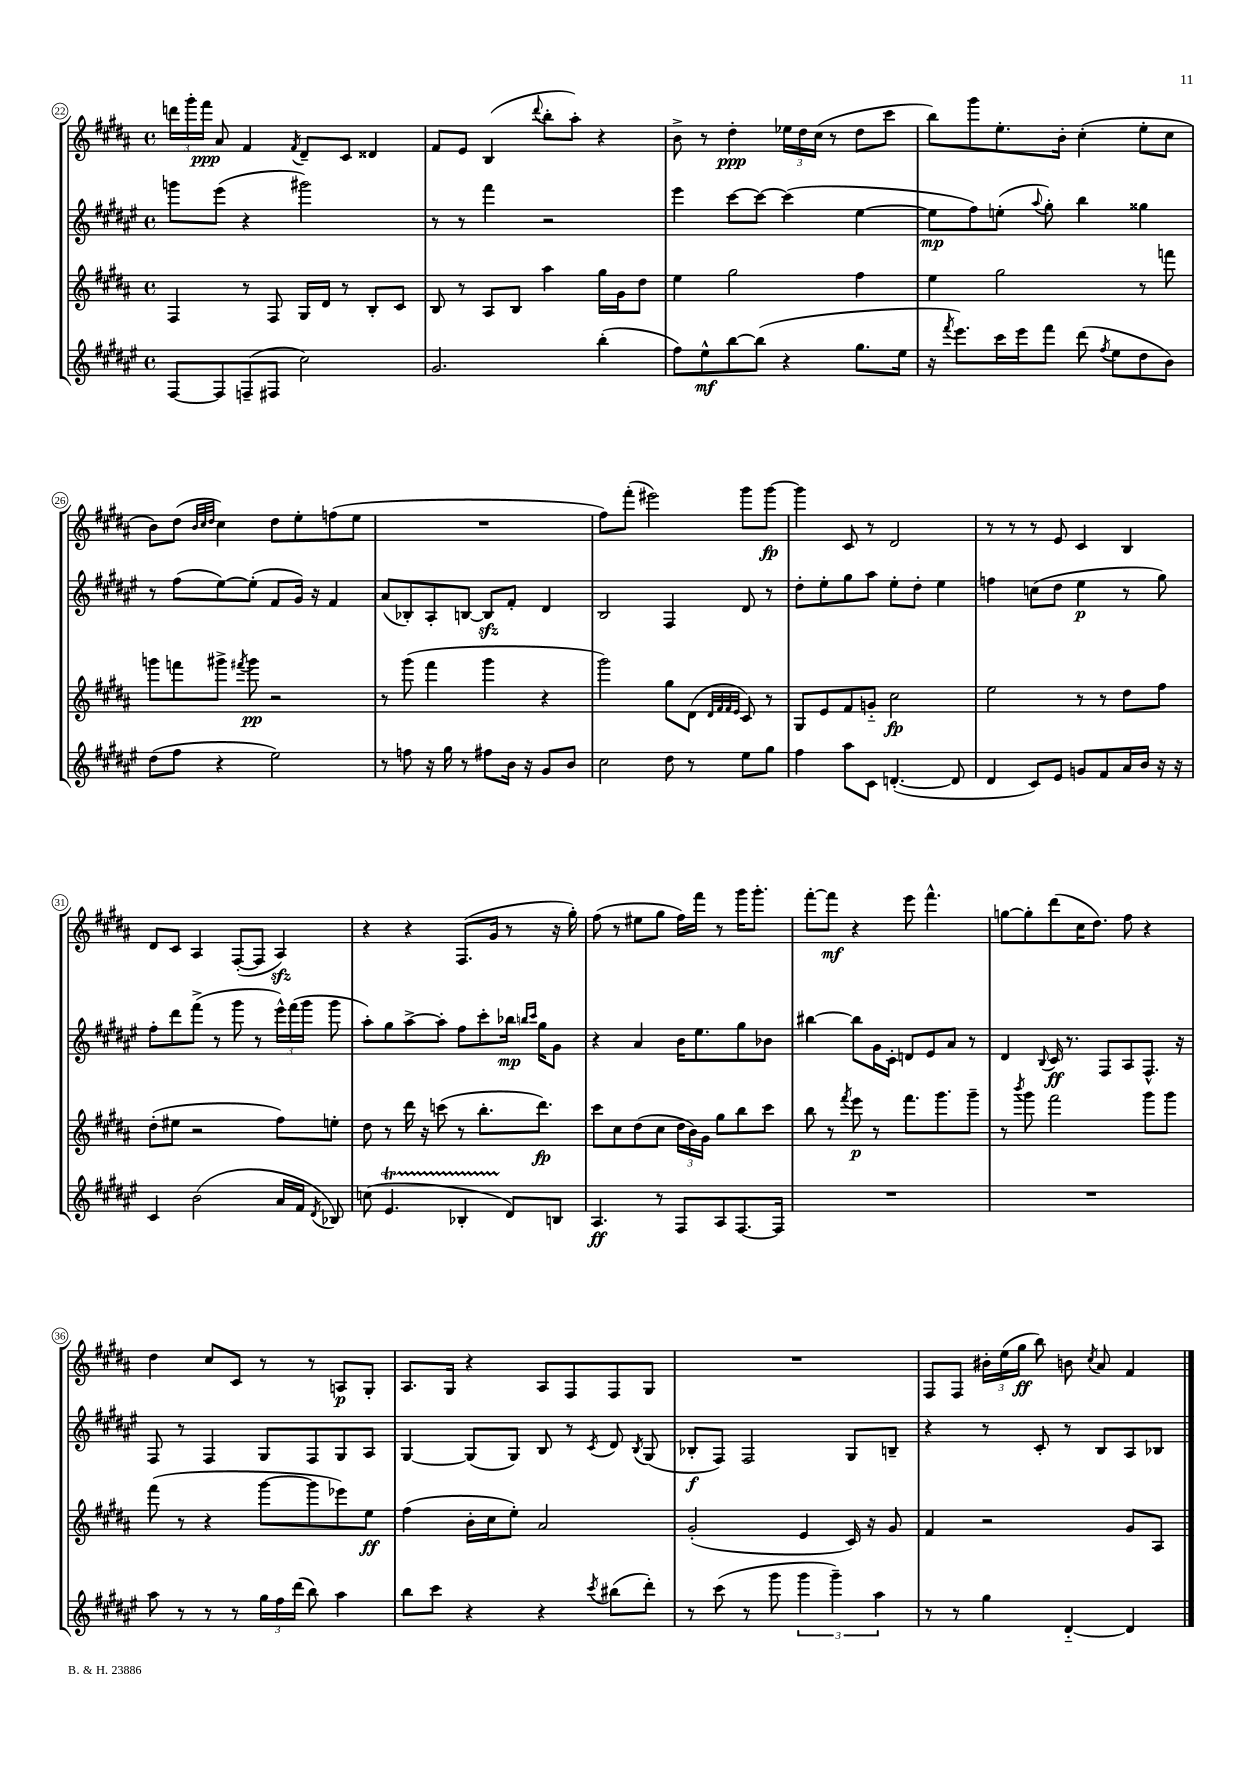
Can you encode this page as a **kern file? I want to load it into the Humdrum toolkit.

**kern	**kern	**kern	**kern
*staff4	*staff3	*staff2	*staff1
*clefG2	*clefG2	*clefG2	*clefG2
*k[f#c#g#d#a#e#]	*k[f#c#g#d#a#]	*k[f#c#g#d#a#e#]	*k[f#c#g#d#a#]
*M4/4	*M4/4	*M4/4	*M4/4
*met(c)	*met(c)	*met(c)	*met(c)
[8F#	4F#	8ggg	24ddd
.	.	.	24ggg#'
.	.	.	24fff#
8F#]	.	(8eee#	8a#
(8F~	8r	4r	4f#
8F#	8F#	.	.
.	.	.	8qf#
2cc#)	16G#	2ggg#)	8d#~
.	16d#	.	.
.	8r	.	8c#
.	8B'	.	4d##
.	8c#	.	.
=	=	=	=
2.g#	8B	8r	8f#
.	8r	8r	8e
.	8A#	4fff#	(4B
.	8B	.	.
.	.	.	8qqddd#
.	4aa#	2r	8bb'
.	.	.	8aa#')
(4bb'	16gg#	.	4r
.	16g#	.	.
.	8dd#	.	.
=	=	=	=
8ff#)	4ee	4eee#	8b^
8ee#^^	.	.	8r
[8bb	2gg#	[8ccc#	4dd#'
(8bb]	.	8ccc#_	.
4r	.	(4ccc#]	24ee-
.	.	.	24dd#
.	.	.	(24cc#
.	.	.	8r
8.gg#	4ff#	[4ee#	8dd#
.	.	.	8ccc#
16ee#	.	.	.
=	=	=	=
16r	4ee	8ee#]	8bb)
8qfff#	.	.	.
8.eee#)	.	.	.
.	.	8ff#)	8ggg#
16ccc#	2gg#	(8ee'	8.ee'
16eee#	.	.	.
.	.	8qqaa#	.
8fff#	.	8gg#')	.
.	.	.	16b'
(8ddd#	.	4bb	(4cc#'
8qff#	.	.	.
8ee#	.	.	.
8dd#	8r	4gg##	8ee'
8b)	8fff	.	8cc#
=	=	=	=
(8dd#	8ggg	8r	8b)
8ff#	8fff	(8ff#	(8dd#
.	.	.	32qqb
.	.	.	32qqcc#
.	.	.	32qqdd#
4r	8ggg#^	[8ee#)	4cc#)
.	8qfff#	.	.
.	8ggg#	(8ee#']	.
2ee#)	2r	8f#	8dd#
.	.	16g#)	8ee'
.	.	16r	.
.	.	4f#	(8ff
.	.	.	8ee
=	=	=	=
8r	8r	(8a#	1r
8ff	(8ggg#	8B-')	.
16r	4fff#	8A#'	.
16gg#	.	.	.
8r	.	[8B	.
8ff#	4ggg#	8B]	.
16b	.	8f#'	.
16r	.	.	.
8g#	4r	4d#	.
8b	.	.	.
=	=	=	=
2cc#	2ggg#)	2B	8ff#)
.	.	.	(8fff#'
.	.	.	2eee#)
8dd#	8gg#	4F#	.
8r	(8d#	.	.
.	32qqd#	.	.
.	32qqf#	.	.
.	32qqf#	.	.
.	32qqe	.	.
8ee#	8c#)	8d#	8ggg#
8gg#	8r	8r	[8ggg#
=	=	=	=
4ff#	8G#	8dd#'	4ggg#]
.	8e	8ee#'	.
8aa#	8f#	8gg#	8c#
8c#	8g'~	8aa#	8r
([4.d'	2cc#	8ee#'	2d#
.	.	8dd#'	.
.	.	4ee#	.
8d]	.	.	.
=	=	=	=
4d#	2ee	4ff	8r
.	.	.	8r
8c#)	.	(8cc	8r
8e#	.	8dd#	8e
8g	8r	4ee#	4c#
8f#	8r	.	.
16a#	8dd#	8r	4B
16b	.	.	.
16r	8ff#	8gg#)	.
16r	.	.	.
=	=	=	=
4c#	(8dd#'	8ff#'	8d#
.	8ee#	8ddd#	8c#
(2b	2r	(8fff#^	4A#
.	.	8r	.
.	.	8ggg#	([8F#'
.	.	8r	8F#]
16a#	8ff#)	24eee#^^)	4A#)
.	.	(24fff#	.
16f#	.	.	.
.	.	24ggg#	.
8qd#	.	.	.
8B-)	8ee'	8ggg#	.
=	=	=	=
(8cc	8dd#	8aa#')	4r
4.e#	8r	8gg#	.
.	16ddd#	[8aa#^	4r
.	16r	.	.
.	(8ccc	8aa#']	.
4B-'	8r	8ff#	(8.F#
.	8.bb'	8ccc#'	.
.	.	.	16g#
8d#)	.	16bb-	8r
.	.	16qqbb	.
.	.	16qqccc#	.
.	8.ddd#)	16gg#	.
8B	.	8g#	16r
.	.	.	16gg#')
=	=	=	=
4.A#	8ccc#	4r	(8ff#
.	8cc#	.	8r
.	(8dd#	4a#	8ee#
8r	8cc#	.	8gg#
8F#	24dd#	16b	16ff#)
.	24b)	.	.
.	.	8.ee#	16fff#
.	24g#	.	.
8A#	8gg#	.	8r
[8.F#	8bb	8gg#	16ggg#
.	.	.	8.ggg#'
.	8ccc#	8b-	.
16F#]	.	.	.
=	=	=	=
1r	8bb	[4bb#	[8fff#'
.	8r	.	8fff#]
.	8qfff#	.	.
.	8eee	8bb#]	4r
.	8r	16g#	.
.	.	16c#'	.
.	8.fff#	8d	8eee
.	.	8e#	4.fff#^^
.	8.ggg#	.	.
.	.	8a#	.
.	8ggg#~	8r	.
=	=	=	=
1r	8r	4d#	[8gg
.	8qbbb	.	.
.	8ggg#	.	8gg']
.	.	8qqB	.
.	2fff#	16c#	(8ddd#
.	.	8.r	.
.	.	.	16cc#
.	.	.	8.dd#)
.	.	8F#	.
.	.	8A#	8ff#
.	8ggg#	8.F#^^	4r
.	8ggg#	.	.
.	.	16r	.
=	=	=	=
8aa#	(8fff#	8F#	4dd#
8r	8r	8r	.
8r	4r	4F#	8cc#
8r	.	.	8c#
24gg#	[8ggg#	8G#	8r
24ff#	.	.	.
(24ddd#	.	.	.
8bb)	8ggg#]	8F#	8r
4aa#	8eee-)	8G#	8A
.	8ee	8A#	8G#'
=	=	=	=
8bb	(4ff#	[4G#	8.A#
8ccc#	.	.	.
.	.	.	16G#
4r	16b'	(8G#]	4r
.	16cc#	.	.
.	8ee')	8G#)	.
4r	2a#	8B	8A#
.	.	8r	8F#
8qccc#	.	8qc#	.
(8bb#	.	8d#	8F#
.	.	8qB	.
8ddd#')	.	(8G#	8G#
=	=	=	=
8r	(2g#'	8B-'	1r
(8ccc#	.	8F#)	.
8r	.	2F#	.
8ggg#	.	.	.
6ggg#	4e	.	.
6ggg#~)	.	.	.
.	16c#)	8G#	.
.	16r	.	.
6aa#	.	.	.
.	8g#	8B~	.
=	=	=	=
8r	4f#	4r	8F#
8r	.	.	8F#
4gg#	2r	8r	24b#'
.	.	.	(24ee
.	.	.	24gg#
.	.	8c#'	8bb)
[4d#'~	.	8r	8b
.	.	.	8qcc#
.	.	8B	8a#
4d#]	8g#	8A#	4f#
.	8A#	8B-	.
==	==	==	==
*-	*-	*-	*-
